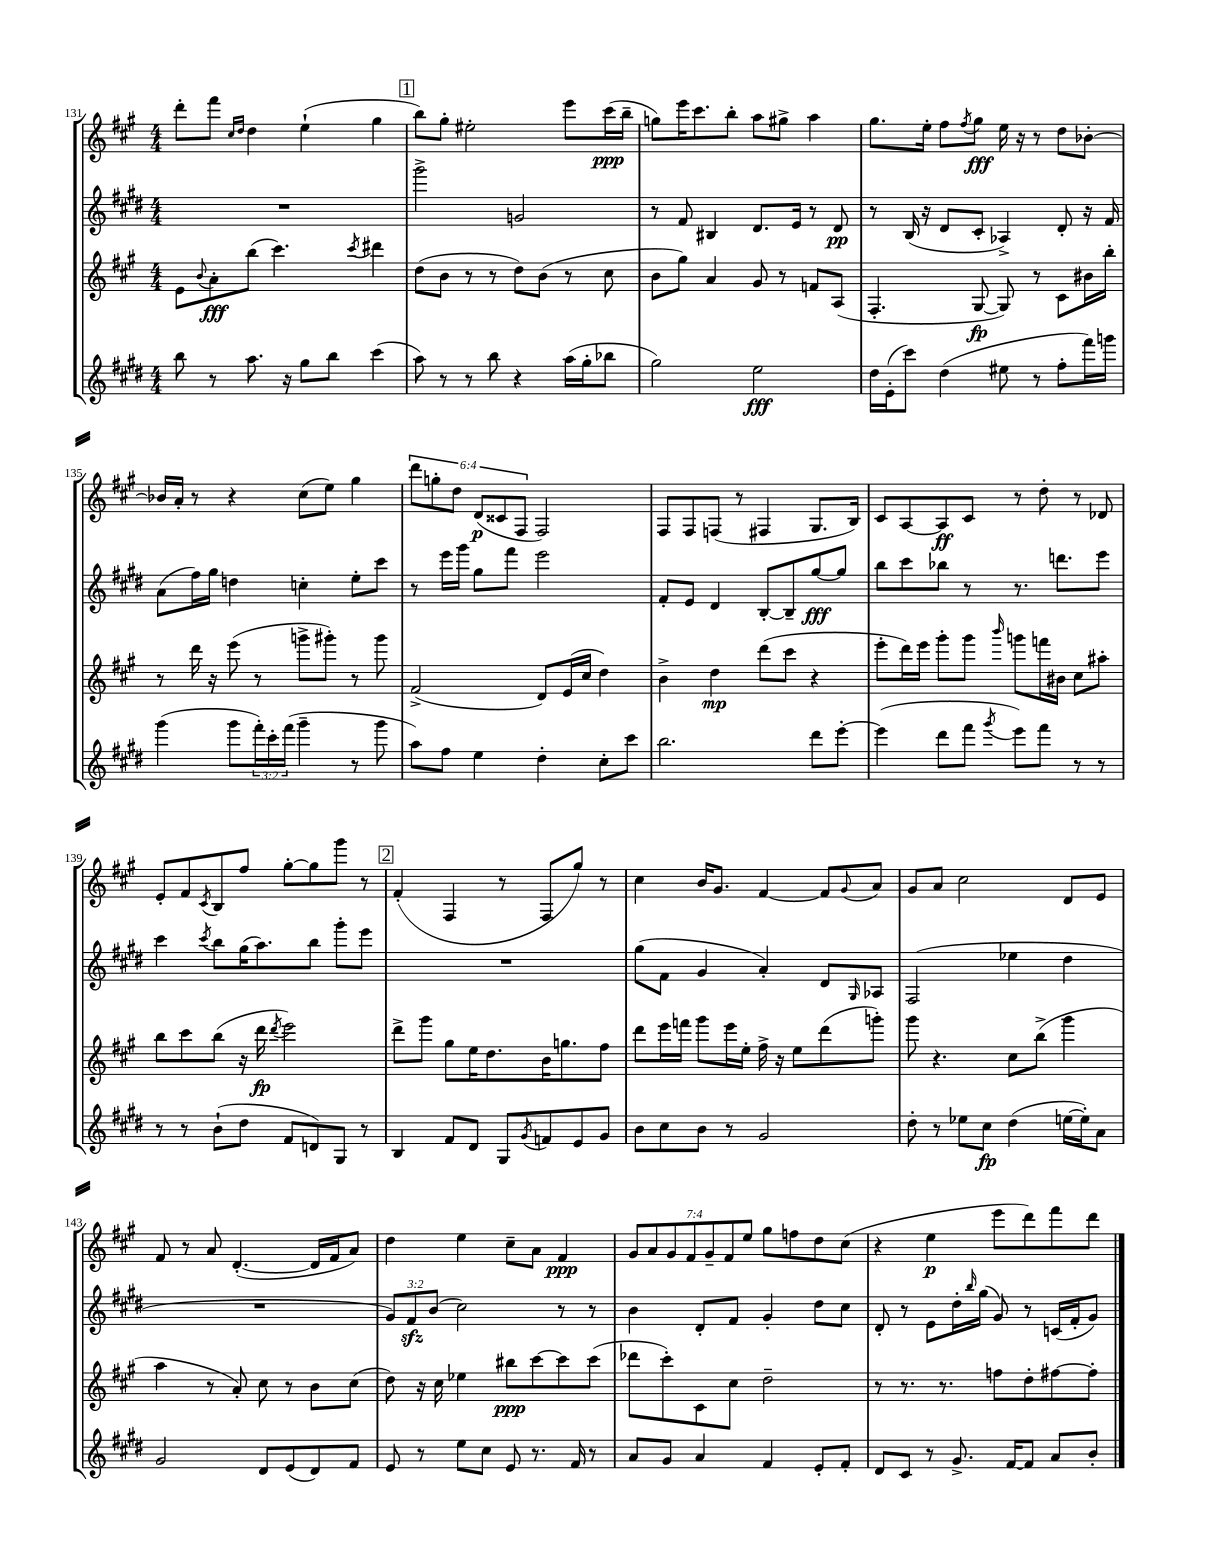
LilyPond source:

<<
\new StaffGroup <<
\new Staff = "s0" {
    \clef treble \key a \major \numericTimeSignature \time 4/4 \override Staff.TupletNumber.text = #tuplet-number::calc-fraction-text
    d'''8-. fis'''8 \grace { cis''16 d''16 } d''4 e''4-!( gis''4 |
    \mark \markup { \box "1" } b''8) gis''8-. eis''2-. e'''8 cis'''16\ppp( b''16-- |
    g''8) e'''16 cis'''8. b''8-. a''8 gis''8-> a''4 |
    gis''8. e''16-. fis''8 \acciaccatura { fis''8 } gis''8\fff e''16 r16 r8 d''8 bes'8~-. |
    bes'16 a'16-. r8 r4 cis''8( e''8) gis''4 |
    \tuplet 6/4 { d'''8 g''8-. d''8 d'8\p( cisis'8 fis8 } fis2) |
    fis8 fis8 f8( r8 fis4 gis8. b16) |
    cis'8 a8~ a8\ff cis'8 r8 d''8-. r8 des'8 |
    e'8-. fis'8 \acciaccatura { cis'8 } b8 fis''8 gis''8~-. gis''8 gis'''8 r8 |
    \mark \markup { \box "2" } fis'4-.( fis4 r8 fis8 gis''8) r8 |
    cis''4 b'16 gis'8. fis'4~ fis'8 \appoggiatura { gis'8 } a'8 |
    gis'8 a'8 cis''2 d'8 e'8 |
    fis'8 r8 a'8 d'4.~-.( d'16 fis'16 a'8) |
    d''4 e''4 cis''8-- a'8 fis'4\ppp |
    \tuplet 7/4 { gis'8 a'8 gis'8 fis'8 gis'8-- fis'8 e''8 } gis''8 f''8 d''8 cis''8( |
    r4 e''4\p e'''8 d'''8) fis'''8 d'''8 \bar "|." |
}
\new Staff = "s1" {
    \clef treble \key e \major \numericTimeSignature \time 4/4 \override Staff.TupletNumber.text = #tuplet-number::calc-fraction-text
    R1 |
    \mark \markup { \box "1" } gis'''2-> g'2 |
    r8 fis'8 bis4 dis'8. e'16 r8 dis'8\pp |
    r8 b16( r16 dis'8 cis'8-. aes4->) dis'8-. r16 fis'16 |
    a'8( fis''16) gis''16 d''4 c''4-. e''8-. cis'''8 |
    r8 e'''16 gis'''16 gis''8 fis'''8 e'''2 |
    fis'8-. e'8 dis'4 b8~-. b8-- gis''8~\fff gis''8 |
    b''8 cis'''8 bes''8 r8 r8. d'''8. e'''8 |
    cis'''4 \acciaccatura { cis'''8 } b''8 gis''16( a''8.) b''8 gis'''8-. e'''8 |
    \mark \markup { \box "2" } R1 |
    gis''8( fis'8 gis'4 a'4-.) dis'8 \grace { gis16 } aes8 |
    fis2( ees''4 dis''4 |
    R1 |
    \tuplet 3/2 { gis'8) fis'8\sfz b'8( } cis''2) r8 r8 |
    b'4 dis'8-. fis'8 gis'4-. dis''8 cis''8 |
    dis'8-. r8 e'8 dis''16-. \grace { b''16 } gis''16( gis'8) r8 c'16( fis'16-. gis'8) \bar "|." |
}
\new Staff = "s2" {
    \clef treble \key a \major \numericTimeSignature \time 4/4
    e'8 \appoggiatura { b'8 } a'8-.\fff b''8( cis'''4.) \acciaccatura { cis'''8 } dis'''4 |
    \mark \markup { \box "1" } d''8( b'8 r8 r8 d''8) b'8( r8 cis''8 |
    b'8 gis''8) a'4 gis'8 r8 f'8 a8( |
    fis4.-. gis8~\fp gis8) r8 cis'8 bis'16 b''16-. |
    r8 d'''16 r16 e'''8( r8 g'''8-> gis'''8-.) r8 gis'''8 |
    fis'2->( d'8) e'16( cis''16 d''4) |
    b'4-> d''4\mp d'''8( cis'''8 r4 |
    e'''8-. d'''16) e'''16 gis'''8-. gis'''8 \grace { b'''16 } g'''8 f'''16 bis'16 cis''8 ais''8-. |
    b''8 cis'''8 b''8( r16 d'''16\fp \acciaccatura { d'''8 } e'''2) |
    \mark \markup { \box "2" } d'''8-> gis'''8 gis''8 e''16 d''8. b'16 g''8. fis''8 |
    d'''8 e'''16 f'''16 gis'''8 e'''16 e''16-. fis''16-> r16 e''8 d'''8( g'''8-.) |
    gis'''8 r4. cis''8 b''8->( gis'''4 |
    a''4 r8 a'8-.) cis''8 r8 b'8 cis''8( |
    d''8) r16 cis''16 ees''4 bis''8\ppp cis'''8~ cis'''8 cis'''8( |
    des'''8 cis'''8-.) cis'8 cis''8 d''2-- |
    r8 r8. r8. f''8 d''8-. fis''8~ fis''8-. \bar "|." |
}
\new Staff = "s3" {
    \clef treble \key e \major \numericTimeSignature \time 4/4 \override Staff.TupletNumber.text = #tuplet-number::calc-fraction-text
    b''8 r8 a''8. r16 gis''8 b''8 cis'''4( |
    \mark \markup { \box "1" } a''8) r8 r8 b''8 r4 a''16( gis''16-. bes''8 |
    gis''2) e''2\fff |
    dis''16 e'16-.( cis'''8) dis''4( eis''8 r8 fis''8-. fis'''16) g'''16 |
    gis'''4( gis'''8 \tuplet 3/2 { fis'''16-.) cis'''16-. fis'''16( } gis'''4-- r8 gis'''8 |
    a''8) fis''8 e''4 dis''4-. cis''8-. cis'''8 |
    b''2. dis'''8 e'''8~-. |
    e'''4( dis'''8 fis'''8 \acciaccatura { gis'''8 } e'''8) fis'''8 r8 r8 |
    r8 r8 b'8-!( dis''8 fis'8 d'8) gis8 r8 |
    \mark \markup { \box "2" } b4 fis'8 dis'8 gis8 \acciaccatura { gis'8 } f'8 e'8 gis'8 |
    b'8 cis''8 b'8 r8 gis'2 |
    dis''8-. r8 ees''8 cis''8\fp dis''4( e''16~ e''16-.) a'8 |
    gis'2 dis'8 e'8( dis'8) fis'8 |
    e'8 r8 e''8 cis''8 e'8 r8. fis'16 r8 |
    a'8 gis'8 a'4 fis'4 e'8-. fis'8-. |
    dis'8 cis'8 r8 gis'8.-> fis'16~ fis'8 a'8 b'8-. \bar "|." |
}
>>
>>
\layout { \context { \Score currentBarNumber = #131 } }
